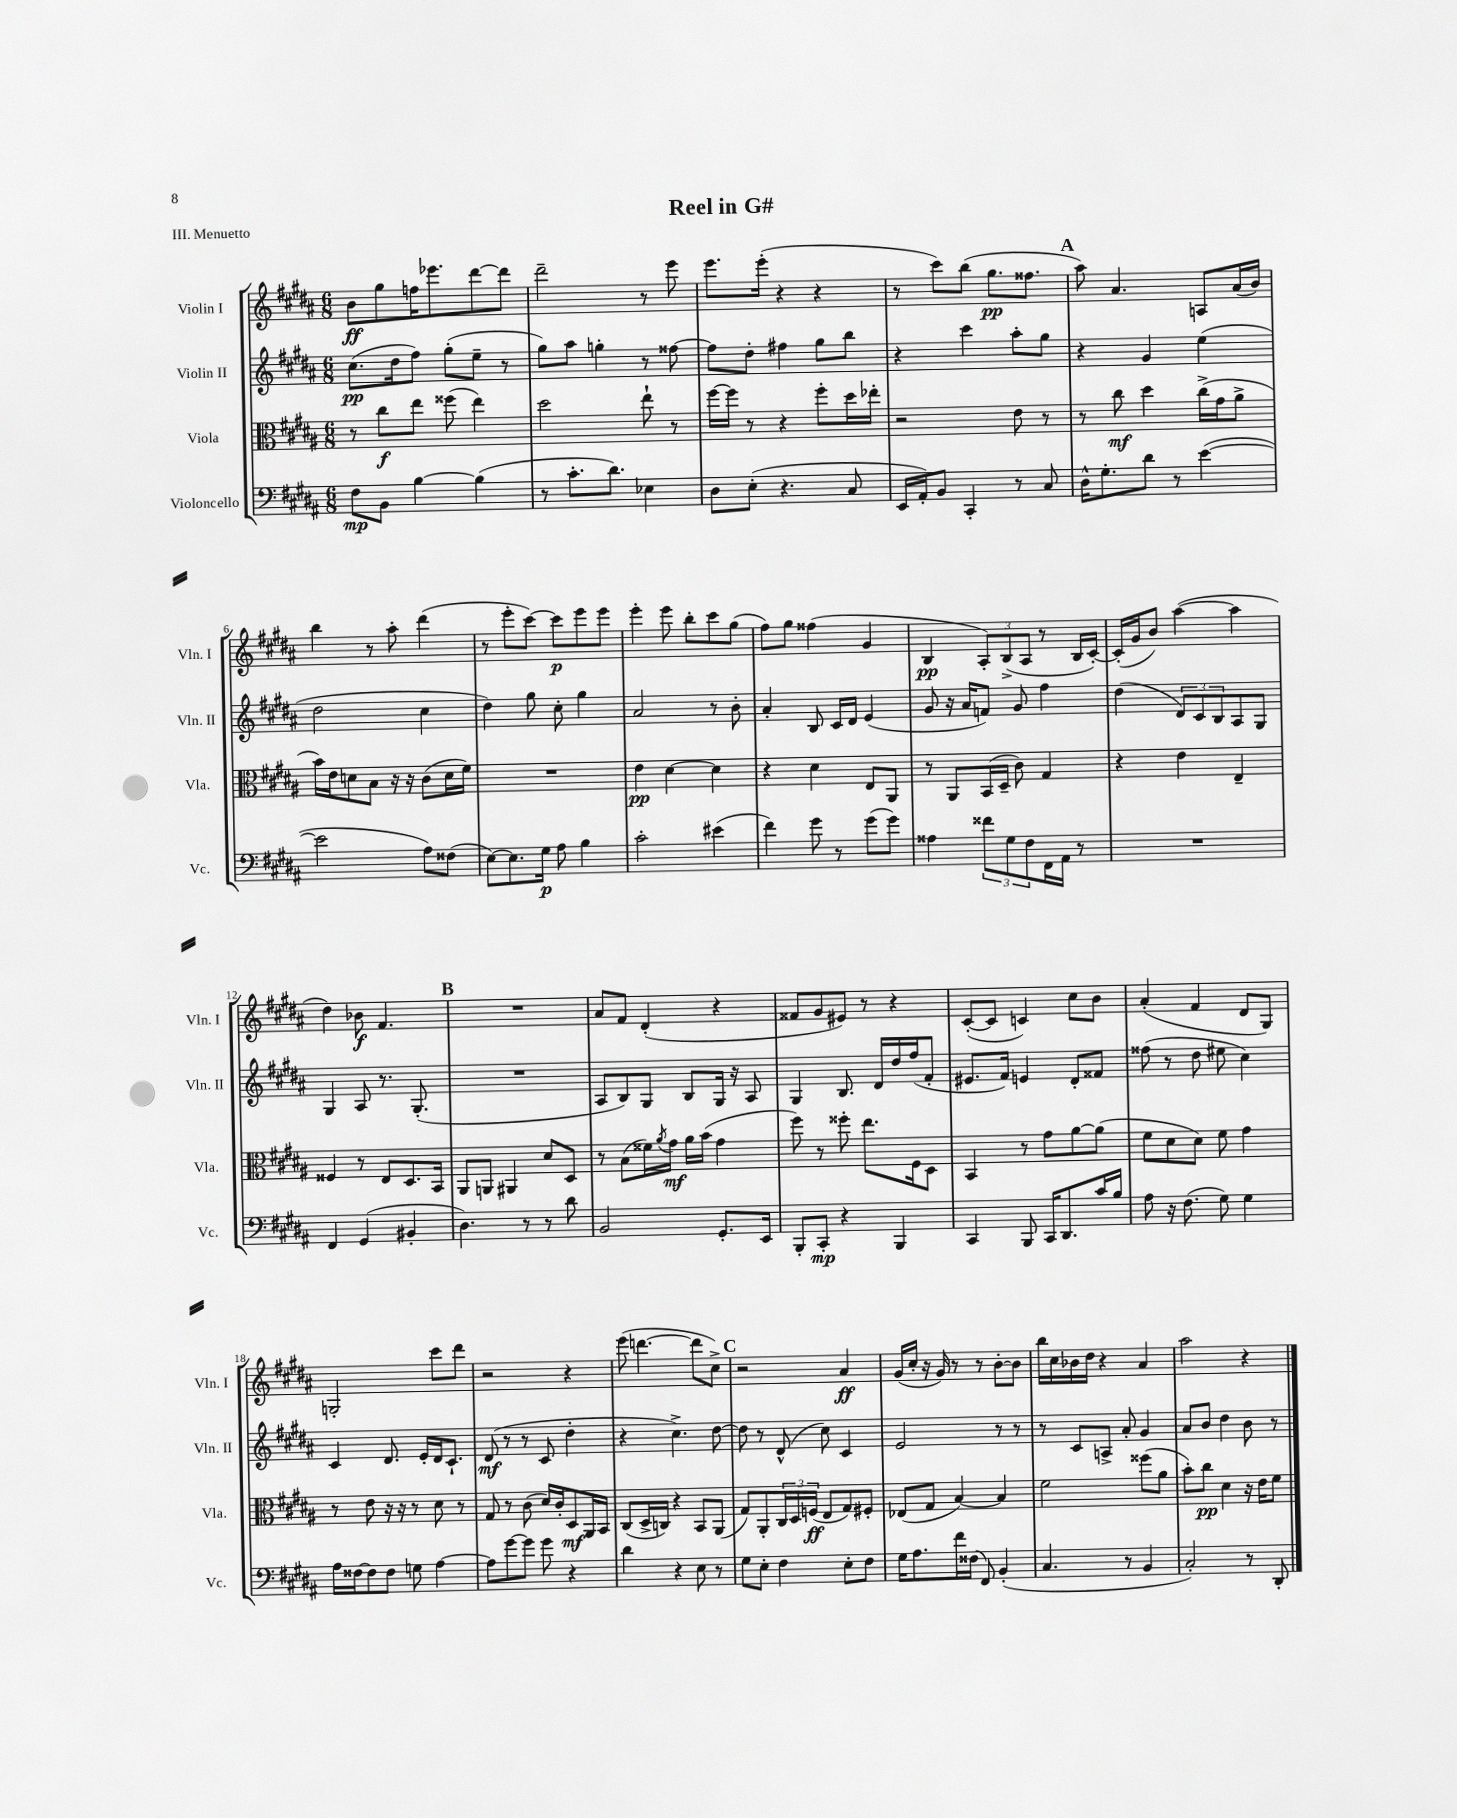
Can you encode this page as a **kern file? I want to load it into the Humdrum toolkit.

**kern	**kern	**kern	**kern
*staff4	*staff3	*staff2	*staff1
*clefF4	*clefC3	*clefG2	*clefG2
*k[f#c#g#d#a#]	*k[f#c#g#d#a#]	*k[f#c#g#d#a#]	*k[f#c#g#d#a#]
*M6/8	*M6/8	*M6/8	*M6/8
8F#	8r	(8.cc#	8b
8BB	8cc#	.	8gg#
.	.	16dd#	.
[4B	8ee	8ff#)	16ff
.	.	.	8.eee-
.	(8ff##	(8gg#'	.
(4B]	4ee)	8ee~	[8ddd#
.	.	8r	8ddd#]
=	=	=	=
8r	2dd#	8gg#)	2ddd#~
8.c#'	.	8aa#	.
.	.	4gg'	.
8.d#)	.	.	.
4E-	8ee`	8r	8r
.	8r	[8ff##	8eee
=	=	=	=
8D#	[16ff#	8ff##]	8.eee
.	16ff#]	.	.
(8E'	8r	8dd#'	.
.	.	.	(16eee'
4.r	4r	4ff#	4r
.	8ff#'	8gg#	4r
8C#	16dd#	8bb	.
.	16ee-'	.	.
=	=	=	=
16EE	2r	4r	8r
16AA#')	.	.	.
8BB	.	.	8ccc#)
4CC#'	.	4ccc#	(8bb
.	.	.	8.gg#
8r	8e	8aa#'	.
.	.	.	8.ff##
8C#	8r	8gg#	.
=	=	=	=
16D#^^	8r	4r	8aa#)
8.G#'	.	.	.
.	8cc#	.	4.a#
8d#	4dd#	4g#	.
8r	.	.	.
([4e	(16cc#^	(4ee	8A
.	16g#	.	.
.	8a#^	.	(16a#
.	.	.	16b)
=	=	=	=
2e]	16b)	2dd#	4bb
.	16e	.	.
.	8d	.	.
.	8B	.	8r
.	16r	.	8aa#'
.	16r	.	.
8A#)	(8c#	4cc#	(4ddd#
(8F##	16d	.	.
.	16f#)	.	.
=	=	=	=
[8E)	2.r	4dd#)	8r
8.E]	.	.	8eee'
.	.	8gg#	[8ccc#)
16G#	.	.	.
8A#	.	8cc#'	8ccc#]
4B	.	4gg#	8eee
.	.	.	8eee
=	=	=	=
2c#'	4e	2a#	4eee'
.	[4d#	.	8eee
.	.	.	8bb'
(4e#	4d#]	8r	8ccc#
.	.	8b'	(8gg#
=	=	=	=
4f#)	4r	4a#'	8ff#)
.	.	.	8gg#
8g#	4d#	8B	(4ff##
8r	.	16c#	.
.	.	16d#	.
(8g#	8E	(4e	4g#
8g#)	8AA#	.	.
=	=	=	=
4A##	8r	8g#	4B
.	8AA#	16r	.
.	.	16a#	.
12f##	(16BB	8f)	12A#')
.	16D#~	.	.
12G#	.	.	(12B^
.	8c#)	8g#	.
12F#	.	.	12A#
16FF#	4G#	4ff#	8r
16AA#	.	.	.
8r	.	.	16B
.	.	.	[16c#')
=	=	=	=
2.r	4r	(4dd#	(16c#']
.	.	.	16g#
.	.	.	8b)
.	4e	12d#)	([4aa#
.	.	12c#	.
.	.	12B	.
.	4E~	8A#	4aa#]
.	.	8G#	.
=	=	=	=
4FF#	4F##	4G#	4dd#)
(4GG#	8r	8A#	8b-
.	8E	8.r	4.f#
4BB#'	8.D#	.	.
.	.	(8.G#'	.
.	16BB	.	.
=	=	=	=
4.D#)	8AA#	2.r	2.r
.	8AA	.	.
.	4AA#	.	.
8r	.	.	.
8r	8d#	.	.
8d#	8D#	.	.
=	=	=	=
2BB	8r	8A#	8a#
.	(8B	8B)	8f#
.	16f##)	8G#	(4d#'
.	8qa#	.	.
.	16g#	.	.
.	16a#	8B	.
.	(16b	.	.
8.GG#'	4g#	16G#	4r
.	.	16r	.
.	.	8A#	.
16EE	.	.	.
=	=	=	=
8BBB'	8ff#)	4G#	8f##
8CC#'	8r	.	8g#
4r	8ff##'	8.B	8e#)
.	8.ee	.	8r
.	.	16d#	.
4BBB	.	16dd#	4r
.	16F#	(16ff#	.
.	8D#	8f#'	.
=	=	=	=
4CC#	4BB	8.e#	([8c#'
.	.	.	8c#]
.	.	16f#)	.
8BBB	8r	4e	4c)
16CC#	8g#	.	.
8.DD#	.	.	.
.	[8a#	8d#'	8cc#
16c#	(8a#]	8f##	8b
16B	.	.	.
=	=	=	=
8A#	8f#	(8ff##	(4a#'
16r	8d#	8r	.
(8.F#	.	.	.
.	8d#)	8dd#	4f#
8G#)	8f#	8ee#	.
4G#	4g#	4cc#)	8d#
.	.	.	8G#)
=	=	=	=
16A#	8r	4c#	2G'
[16F##	.	.	.
8F##]	8e	.	.
8F##	16r	8.d#	.
.	16r	.	.
8G	8r	.	.
.	.	16e'	.
[4A#	8d#	16d#	8ccc#
.	.	8.c#`	.
.	8r	.	8ddd#
=	=	=	=
8A#]	8G#	(8d#	2r
[8g#	8r	8r	.
8g#]	(8c#	8r	.
8g#	16d#)	8c#	.
.	16c#'	.	.
4r	8D#	4dd#'	4r
.	16AA#	.	.
.	16BB	.	.
=	=	=	=
4d#	(8C#	4r	(8eee
.	16D#^	.	[4.ddd
.	16C)	.	.
4r	4r	4.cc#^)	.
8E	8BB	.	8ddd]
8r	(8AA#	[8dd#	8cc#^)
=	=	=	=
8G#	8G#)	8dd#]	2r
8E'	8AA#'	8r	.
4F#	24C#	(8d#^^	.
.	24D#	.	.
.	(24F	.	.
.	8E	8cc#)	.
8E'	8G#)	4c#	4a#
8F#	8F#'	.	.
=	=	=	=
16G#	(8E-	2e	(16g#
8.A#	.	.	16cc#'
.	8G#	.	16r
.	.	.	16g#)
16f#	[4B)	.	8r
(16F##	.	.	.
8FF#)	.	.	8r
(4BB'	4B]	8r	[8b'
.	.	8r	8b]
=	=	=	=
4.C#	2f#	8r	16bb
.	.	.	16cc#
.	.	8c#	16b-
.	.	.	16dd#
.	.	8A^	4r
8r	.	8a#'	.
4BB	(8ff##	4g#	4a#
.	8a#	.	.
=	=	=	=
2C#')	8b')	8a#	2aa#
.	8cc#	8b	.
.	4d#	4dd#	.
8r	16r	8b	4r
.	16e	.	.
8DD#'	8f#	8r	.
==	==	==	==
*-	*-	*-	*-
